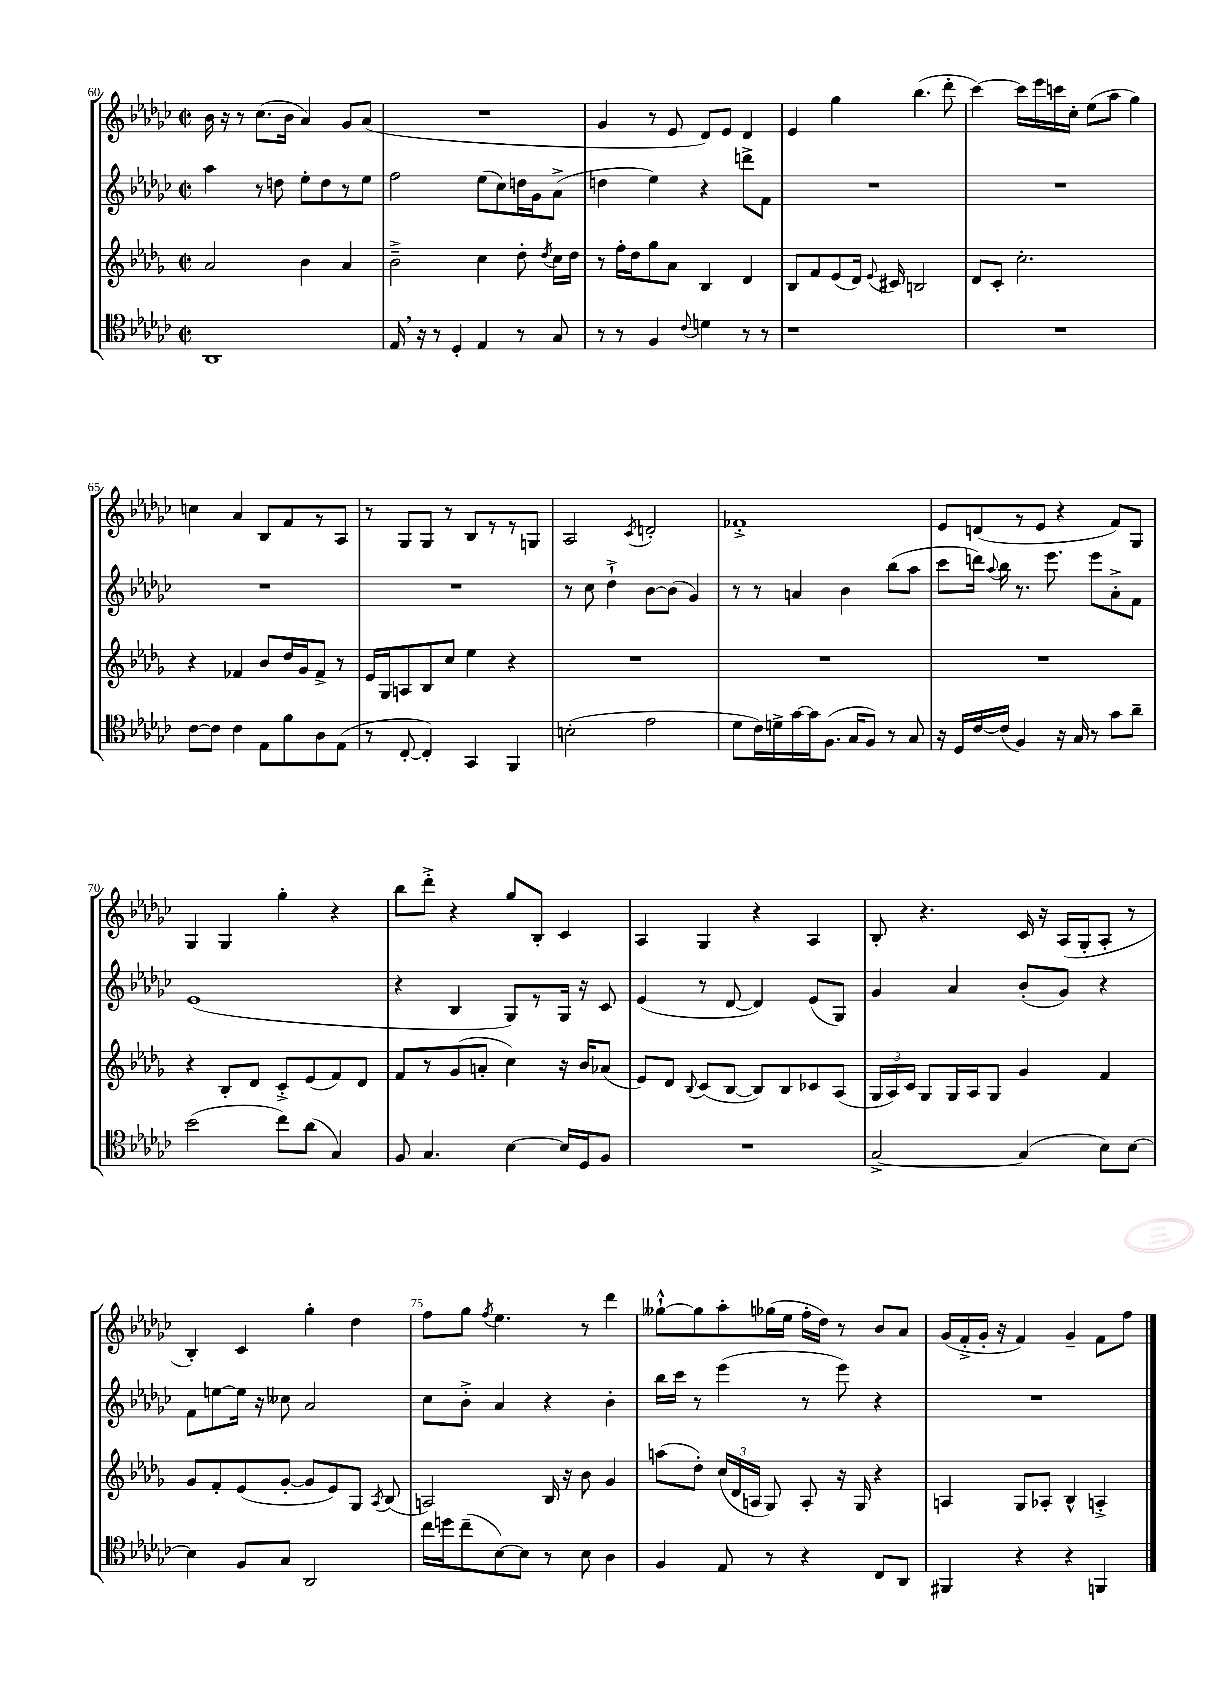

**kern	**kern	**kern	**kern
*part4	*part3	*part2	*part1
*staff4	*staff3	*staff2	*staff1
*clefC4	*clefG2	*clefG2	*clefG2
*k[b-e-a-d-g-c-]	*k[b-e-a-d-g-]	*k[b-e-a-d-g-c-]	*k[b-e-a-d-g-c-]
*M2/2	*M2/2	*M2/2	*M2/2
*met(c|)	*met(c|)	*met(c|)	*met(c|)
=60	=60	=60	=60
1AA-	2a-/	4aa-\	16b-\
.	.	.	16r
.	.	.	8r
.	.	8r	(8.cc-\L
.	.	8ddn\	.
.	.	.	16b-\Jk
.	4b-\	8ee-'\L	4a-/)
.	.	8dd\	.
.	4a-/	8r	8g-/L
.	.	8ee-\J	(8a-/J
=61	=61	=61	=61
16E-,/	2b-~^\	2ff\	1r
16r	.	.	.
8r	.	.	.
4D-'/	.	.	.
4E-/	4cc\	(8ee-\L	.
.	.	8cc-\)	.
8r	8dd-'\	16ddn\L	.
.	.	16g-\J	.
.	8qdd-/	.	.
8G-/	16cc\LL	(8a-^\J	.
.	16dd-\JJ	.	.
=62	=62	=62	=62
8r	8r	4ddn\	4g-/
8r	16ff'\LL	.	.
.	16dd-\J	.	.
4F/	8gg-\	4ee-\)	8r
.	8a-\J	.	8e-/
8qqc-/	.	.	.
4dn\	4B-/	4r	8d-/L)
.	.	.	8e-/J
8r	4d-/	8dddn^\L	4d-/
8r	.	8f\J	.
=63	=63	=63	=63
1r	8B-/L	1r	4e-/
.	8f/	.	.
.	(8e-/	.	4gg-\
.	16d-/Jk)	.	.
.	8qqe-/	.	.
.	16c#X/	.	.
.	2Bn/	.	(4.bb-\
.	.	.	8ddd-'\
=64	=64	=64	=64
1r	8d-/L	1r	[4ccc-\)
.	8c'/J	.	.
.	2.cc'\	.	16ccc-\LL]
.	.	.	16eee-\
.	.	.	16cccn\
.	.	.	16cc-'\JJ
.	.	.	(8ee-\L
.	.	.	8aa-\J
.	.	.	4gg-\)
!!LO:LB:g=z
=65	=65	=65	=65
[8c-\L	4r	1r	4ccn\
8c-\J]	.	.	.
4c-\	4f-X/	.	4a-/
8E-\L	8b-/L	.	8B-/L
8f\	16dd-/L	.	8f/
.	16g-/J	.	.
8A-\	8f-^/J	.	8r
(8E-\J	8r	.	8A-/J
=66	=66	=66	=66
8r	16e-/LL	1r	8r
.	16G-/J	.	.
[8C-'/	8An/	.	8G-/L
4C-'/])	8B-/	.	8G-/J
.	8cc/J	.	8r
4GG-/	4ee-\	.	8B-/L
.	.	.	8r
4FF/	4r	.	8r
.	.	.	8Gn/J
=67	=67	=67	=67
(2Bn'\	1r	8r	2A-/
.	.	8cc-\	.
.	.	4dd-`^\	.
.	.	.	8qc-/
2e-\	.	[8b-\L	2dn'/
.	.	(8b-\J]	.
.	.	4g-/)	.
=68	=68	=68	=68
8d-\L	1r	8r	1f-X'^
16c-\L)	.	8r	.
16dn^\	.	.	.
[16g-\	.	4an/	.
16g-\J]	.	.	.
(8.F\J	.	.	.
.	.	4b-\	.
16G-/KL	.	.	.
8F/J)	.	.	.
8r	.	(8bb-\L	.
8G-/	.	8aa-\J	.
=69	=69	=69	=69
16r	1r	8ccc-\L	8e-/L
16D-/LL	.	.	.
[16c-/	.	16dddn\Jk)	(8dn/
.	.	8qqaa-/	.
(16c-/JJ]	.	16bb-\	.
4F/)	.	8.r	8r
.	.	.	8e-/J
.	.	8.eee-\	.
16r	.	.	4r
16G-/	.	.	.
8r	.	8eee-\L	.
8g-\L	.	8a-'^\	8f/L)
8a-~\J	.	8f\J	8G-/J
!!LO:LB:g=z
=70	=70	=70	=70
(2b-\	4r	(1e-	4G-/
.	8B-'/L	.	4G-/
.	8d-/J	.	.
8cc-\L)	8c'^/L	.	4gg-'\
(8a-\J	(8e-/	.	.
4G-/)	8f/)	.	4r
.	8d-/J	.	.
=71	=71	=71	=71
8F/	8f/L	4r	8bb-\L
4.G-/	8r	.	8ddd-'^\J
.	(8g-/	4B-/	4r
.	8an'/J	.	.
[4B-\	4cc\)	8G-/L)	8gg-/L
.	.	8r	8B-'/J
16B-/LL]	16r	16G-/Jk	4c-/
16D-/J	16b-/KL	16r	.
8F/J	(8a-X/J	8c-/	.
=72	=72	=72	=72
1r	8e-/L)	(4e-/	4A-/
.	8d-/J	.	.
.	8qqB-/	.	.
.	(8c/L	8r	4G-/
.	[8B-/J	[8d-/	.
.	8B-/L])	4d-/])	4r
.	8B-/	.	.
.	8c-X/	(8e-/L	4A-/
.	(8A-/J	8G-/J)	.
=73	=73	=73	=73
[2G-^/	24G-/LL	4g-/	8B-'/
.	24A-/)	.	.
.	24c/JJ	.	.
.	8G-/L	.	4.r
.	16G-/L	4a-/	.
.	16A-/J	.	.
.	8G-/J	.	.
(4G-/]	4g-/	(8b-'/L	16c-/
.	.	.	16r
.	.	8g-/J)	(16A-/LL
.	.	.	16G-'/J
8B-\L)	4f/	4r	8A-'/J
[8B-\J	.	.	8r
!!LO:LB:g=z
=74	=74	=74	=74
4B-\]	8g-/L	8f\L	4B-'/)
.	8f'/	[8een\	.
8F/L	(8e-/	16ee\Jk]	4c-/
.	.	16r	.
8G-/J	[8g-'/J	8cc--X\	.
2AA-/	8g-/L]	2a-/	4gg-'\
.	8e-/)	.	.
.	8G-/J	.	4dd-\
.	8qA-/	.	.
.	(8B-/	.	.
=75	=75	=75	=75
16cc-\LL	2An/)	8cc-\L	8ff\L
16ddn\J	.	.	.
(8cc-~\	.	8b-'^\J	8gg-\J
.	.	.	8qff/
[8B-\)	.	4a-/	4.ee-\
8B-\J]	.	.	.
8r	16B-/	4r	.
.	16r	.	.
8B-\	8b-\	.	8r
4A-\	4g-/	4b-'\	4ddd-\
=76	=76	=76	=76
4F/	(8aan\L	16bb-\LL	[8gg--X`^^\L
.	.	16ccc-\JJ	.
.	8dd-'\J)	8r	8gg--\]
8E-/	(24cc/LL	(4eee-\	8aa-'\
.	24d-/	.	.
.	24An/JJ	.	.
8r	8G-/)	.	(16gg-X\L
.	.	.	16ee-\JJ
4r	8A'/	8r	16ff'\LL
.	.	.	16dd-\JJ)
.	16r	8eee-\)	8r
.	16G-/	.	.
8C-/L	4r	4r	8b-/L
8AA-/J	.	.	8a-/J
=77	=77	=77	=77
4FF#X/	4An/	1r	(16g-/LL
.	.	.	16f'^/
.	.	.	16g-'/JJ
.	.	.	16r
4r	8G-/L	.	4f/)
.	8A-X'/J	.	.
4r	4B-^^/	.	4g-~/
4FFn/	4An'^/	.	8f\L
.	.	.	8ff\J
==	==	==	==
*-	*-	*-	*-
